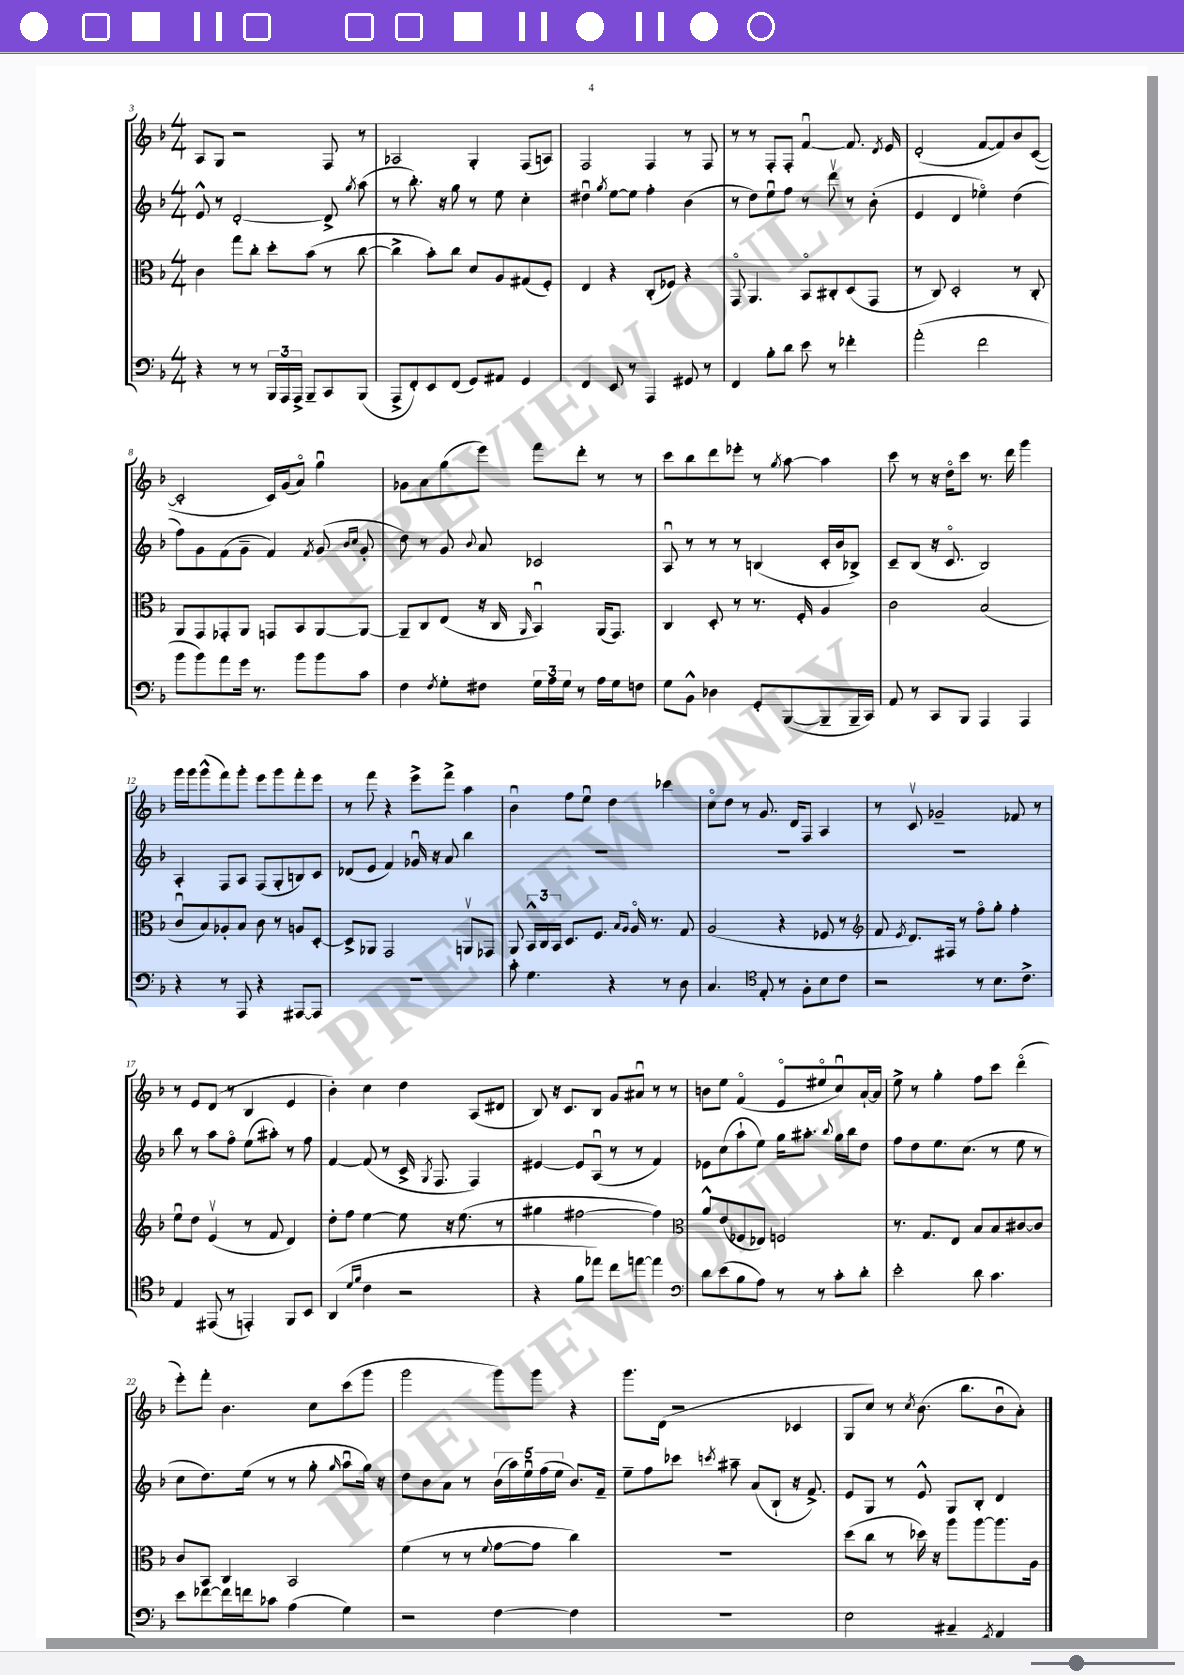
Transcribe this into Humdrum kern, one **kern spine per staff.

**kern	**kern	**kern	**kern
*part4	*part3	*part2	*part1
*staff4	*staff3	*staff2	*staff1
*clefF4	*clefC3	*clefG2	*clefG2
*k[b-]	*k[b-]	*k[b-]	*k[b-]
*M4/4	*M4/4	*M4/4	*M4/4
=3	=3	=3	=3
4r	4c\	8e^^/	8A/L
.	.	8r	8G/J
8r	8gg\L	[2d'/	2r
8r	8cc'\J	.	.
24BBB-/LL	8dd'\L	.	.
24AAA/	.	.	.
24AAA^/JJ	.	.	.
8BBB-~/L	(8b-\J	.	.
8CC/	8r	8d^/]	8F/
.	.	8qgg/	.
(8BBB-/J	[8cc\	(8aa\	8r
=4	=4	=4	=4
8AAA^/L	4cc^\]	8r	2A-X/
8FF'/)	.	8.bb-'\)	.
8EE/	8b-'\L)	.	.
.	.	16r	.
(8FF/J	8cc\J	8gg\	.
8GG/L)	8d/L	8r	4G'/
8AA#X/J	8A/	8ee\	.
4GG/	(8G#X/	4cc'\	(8F/L
.	8F'/J)	.	8An/J)
=5	=5	=5	=5
4FF/	4E/	4dd#Xu\	2F/
.	.	8qgg/	.
8EE/	4r	[8ee\L	.
8r	.	8ee\J]	.
4AAA/	(8C'/L	4ff'\	4F/
.	8F-X/J)	.	.
8GG#X/	4r	(4b-\	8r
8r	.	.	8F/
=6	=6	=6	=6
4FF/	8GG/	8r	8r
.	4.AA/	8dd\L)	8r
8B-'\L	.	8eeu\	8F'/L
8d\J	.	8ff\J	8F'/J
8e\	8BB-/L	8r	[4fu/
8r	8C#X'/	8dddv\	.
4f-X'\	(8D/	8r	8.f/]
.	8GG/J	(8b-'\	.
.	.	.	8qd/
.	.	.	16e/
=7	=7	=7	=7
(2a'\	8r	4e/	(2d'/
.	8C/)	.	.
.	2D'/	4d/	.
2f\	.	4ee-X\)	[8f/L
.	.	.	8f/])
.	8r	(4dd\	8b-/
.	8C'/	.	([8c/J
!!LO:LB:g=z
=8	=8	=8	=8
8b-\L	8AA/L	8ff\L)	2c'/]
8b-\)	8GG/	8g\	.
8a\	8GG-X'/	(8f\	.
16g\Jk	8AA/J	8g~\J	.
8.r	.	.	.
.	8GGn/L	4f/)	16c/LL)
.	.	.	(16g/J
8b-\L	8BB-/	.	8a/J)
.	.	8qf/	.
8b-\	[8AA/	(8g/	4ggu\
.	.	16qqb-/LL	.
.	.	16qqcc/JJ	.
8c\J	8AA/J_	8g'/	.
=9	=9	=9	=9
4F\	8AA~/L]	8dd\)	8g-X\L
.	8C/	8r	8a\
8qF/	.	.	.
8G'\L	(8E/J	8g/	(8gg\
.	.	8qqb-/	.
8F#X\J	16r	8a/	8eee\J)
.	16C/	.	.
.	16qqAA/	.	.
24G\LL	4BB-u/)	2c-X/	8fff\L
24A\	.	.	.
24G\JJ	.	.	.
8r	.	.	8ddd'\J
16A\LL	(16AA/KL	.	8r
16G\J	8.GG/J)	.	.
8Fn\J	.	.	8r
=10	=10	=10	=10
8G\L	4C/	8Au/	8ccc\L
8BB-^^\J	.	8r	8bb-\
4D-X\	8D'/	8r	8ddd\
.	8r	8r	8eee-X'\J
8GG'/L	8.r	(4Bn/	8r
.	.	.	8qgg/
([8BBB-/	.	.	[8aa\
.	16F'/	.	.
8BBB-~/]	4A/	16c'/LL	4aa\]
.	.	16b-/J	.
16BBB-~/L	.	8B-X^/J)	.
16CC/JJ)	.	.	.
=11	=11	=11	=11
8AA/	2c\	8c~/L	8ccc\
8r	.	(8B-/J	8r
8CC/L	.	16r	16r
.	.	8.c/	16dd\KL
8BBB-/J	.	.	8ccc\J
4AAA/	(2B-/	2B-/)	8.r
.	.	.	16ddd\
4AAA/	.	.	4ggg\
!!LO:LB:g=z
=12	=12	=12	=12
4r	8cu/L	4A'/	16ggg\LL
.	.	.	16ggg\J
.	8B-/)	.	(8ggg^^\
8r	8A-X'/	8F/L	8fff\)
8AAA/	8B-/J	8A/J	8ggg'\J
4r	8c\	(8F/L	8eee\L
.	8r	8G'/	8ggg\
[8AAA#X/L	8An/L	8Bn/)	8fff'\
8AAA#/J]	[8D'/J	8c/J	8eee\J
=13	=13	=13	=13
1r	8D^/L]	(8d-X/L	8r
.	8AA-X/J	8e/J	8fff\
.	2GG/	4f/)	4r
.	.	16g-Xu/	8eee^\L
.	.	16r	.
.	.	8a/	8fff^\J
.	8AAnv/L	4bb-\	4aa\
.	8GG-X/J	.	.
=14	=14	=14	=14
8c'\	8AA/	1r	4b-u\
4.G\	24BB-^^/LL	.	.
.	24C/	.	.
.	24BB-/JJ	.	.
.	8.D/L	.	8ff\L
.	.	.	8eeu\J
.	8.F/J	.	.
4r	.	.	4dd\
.	16qqB-/LL	.	.
.	16qqA/JJ	.	.
.	16A/	.	.
.	8.r	.	.
8r	.	.	4ccc-X\
8D\	8G/	.	.
=15	=15	=15	=15
4.C/	(2A/	1r	8cc\L
.	.	.	8dd\J
.	.	.	8r
*clefC4	*	*	*
8E'/	.	.	8.g/
8r	4r	.	.
.	.	.	16d/KL
8F'\L	.	.	8F/J
8B-\	8F-X/	.	4A/
8c\J	8r	.	.
=16	=16	=16	=16
*	*clefG2	*	*
2r	8f/	1r	8r
.	8qe/	.	.
.	8.d/L)	.	8cv/
.	.	.	2g-X~/
.	16F#X/Jk	.	.
.	8r	.	.
8r	8ff\L	.	.
8.B-\L	8gg'\J	.	.
.	4ff'\	.	8f-X/
8.c^\J	.	.	.
.	.	.	8r
!!LO:LB:g=z
=17	=17	=17	=17
4E/	8eeu\L	8bb-\	8r
.	8dd\J	8r	8e/L
(8EE#X/	(4ev/	8aa\L	(8d/J
8r	.	8ff\J	8r
4EEn'/)	8r	(8ee\L	4B-/
.	8f/	8aa#X'\J)	.
8FF/L	4d/)	8r	4e/
8BB-/J	.	8ff\	.
=18	=18	=18	=18
(4AA/	8dd'\L	[4f/	4b-'\)
.	8ff\J	.	.
16qqd/LL	.	.	.
16qqf/JJ	.	.	.
4c\	[4ee\	(8f/]	4cc\
.	.	8r	.
2r	8ee\]	16c^/	4dd\
.	.	8qG/	.
.	.	8.F/	.
.	16r	.	.
.	(8.ee\	.	.
.	.	4F/)	(8A/L
.	8r	.	8d#X/J
=19	=19	=19	=19
4r	4gg#X\	[4e#X/	8B-/)
.	.	.	16r
.	.	.	8.c/L
8f\L	[2ff#X\	8e#/L]	.
8ee-X\J)	.	(8Au/J	8B-/J
8cc\L	.	8r	8g/L
[8een\J	.	8r	8a#Xu/J
4ee\]	4ff#\])	4f/)	8r
.	.	.	8r
=20	=20	=20	=20
*clefF4	*clefC3	*	*
8d\L	8a^^/L	8e-X\L	8bn\L
(8e\	(8e/	(8cc\	8ee\J
8B-\	8F-X/	8aa`\	(4f/
8A\J)	8E-X/J)	8ee\J)	.
8r	2Fn/	16gg\KL	8e/L
.	.	8.aa#X'\J	.
8r	.	.	8ee#X/
.	.	8qqbb-/	.
8c'\L	.	16gg\LL	8ccu/)
.	.	16bb-\J	.
8d'\J	.	8dd\J	[16a`/L
.	.	.	16a/JJ]
=21	=21	=21	=21
2e'\	8.r	8ff\L	8ee^\
.	.	8dd\	8r
.	8.G/L	.	.
.	.	8.ee\	4gg'\
.	8E/J	.	.
.	.	(8.cc\J	.
8d\	8B-/L	.	8ff\L
4.c\	8B-/	8r	8ccc\J
.	[8c#X/	8ee\	(4ddd\
.	8c#/J]	8r	.
!!LO:LB:g=z
=22	=22	=22	=22
8e\L	8c/L	8cc\L	8eee'\L)
[8f-X\	8BB-/J	8.dd\)	8fff'\J
16f-\L]	4C/	.	4.b-\
16fn\J	.	(16ee\Jk	.
8c-X\J	.	8r	.
(4A\	2BB-/	8r	.
.	.	8gg'\	8cc\L
.	.	16qqgg/	.
4G\)	.	8aau\L	(8ccc\
.	.	16gg\Jk)	8ggg\J
.	.	16r	.
=23	=23	=23	=23
2r	(4f\	8dd\L	2ggg\
.	.	8b-\	.
.	8r	8a\J	.
.	8r	8r	.
.	8qqf/	.	.
[4F\	[8g\L	(20b-\LL	8ggg\L)
.	.	20aa\)	.
.	.	20eeu\	.
.	8g\J]	.	8ggg\J
.	.	(20ff\	.
.	.	20ee\JJ	.
4F\]	4cc\)	8.b-/L)	4r
.	.	16f~/Jk	.
=24	=24	=24	=24
1r	1r	8ee~\L	8.ggg\L
.	.	8ff\	.
.	.	.	(16d\Jk
.	.	8ccc-X\J	2r
.	.	8qcccn/	.
.	.	8aa#X~\	.
.	.	(8a/L	.
.	.	8B-`/J	.
.	.	16r	4c-X/
.	.	8.f^/)	.
=25	=25	=25	=25
2E\	(8dd\L	8e/L	8G/L
.	8cc\J	8G/J	8cc/J)
.	8r	8r	8r
.	.	.	8qcc/
.	16dd-X\)	8e^^/	(8.b-\
.	16r	.	.
(4AA#X~/	8aa\L	8G/L	.
.	.	.	8.bb-\L
.	[8aa\	8B-'/J	.
8qEE/	.	.	.
4FF/)	8.aa\]	4d/	8b-u\
.	.	.	8a'\J)
.	16A\Jk	.	.
==	==	==	==
*-	*-	*-	*-
